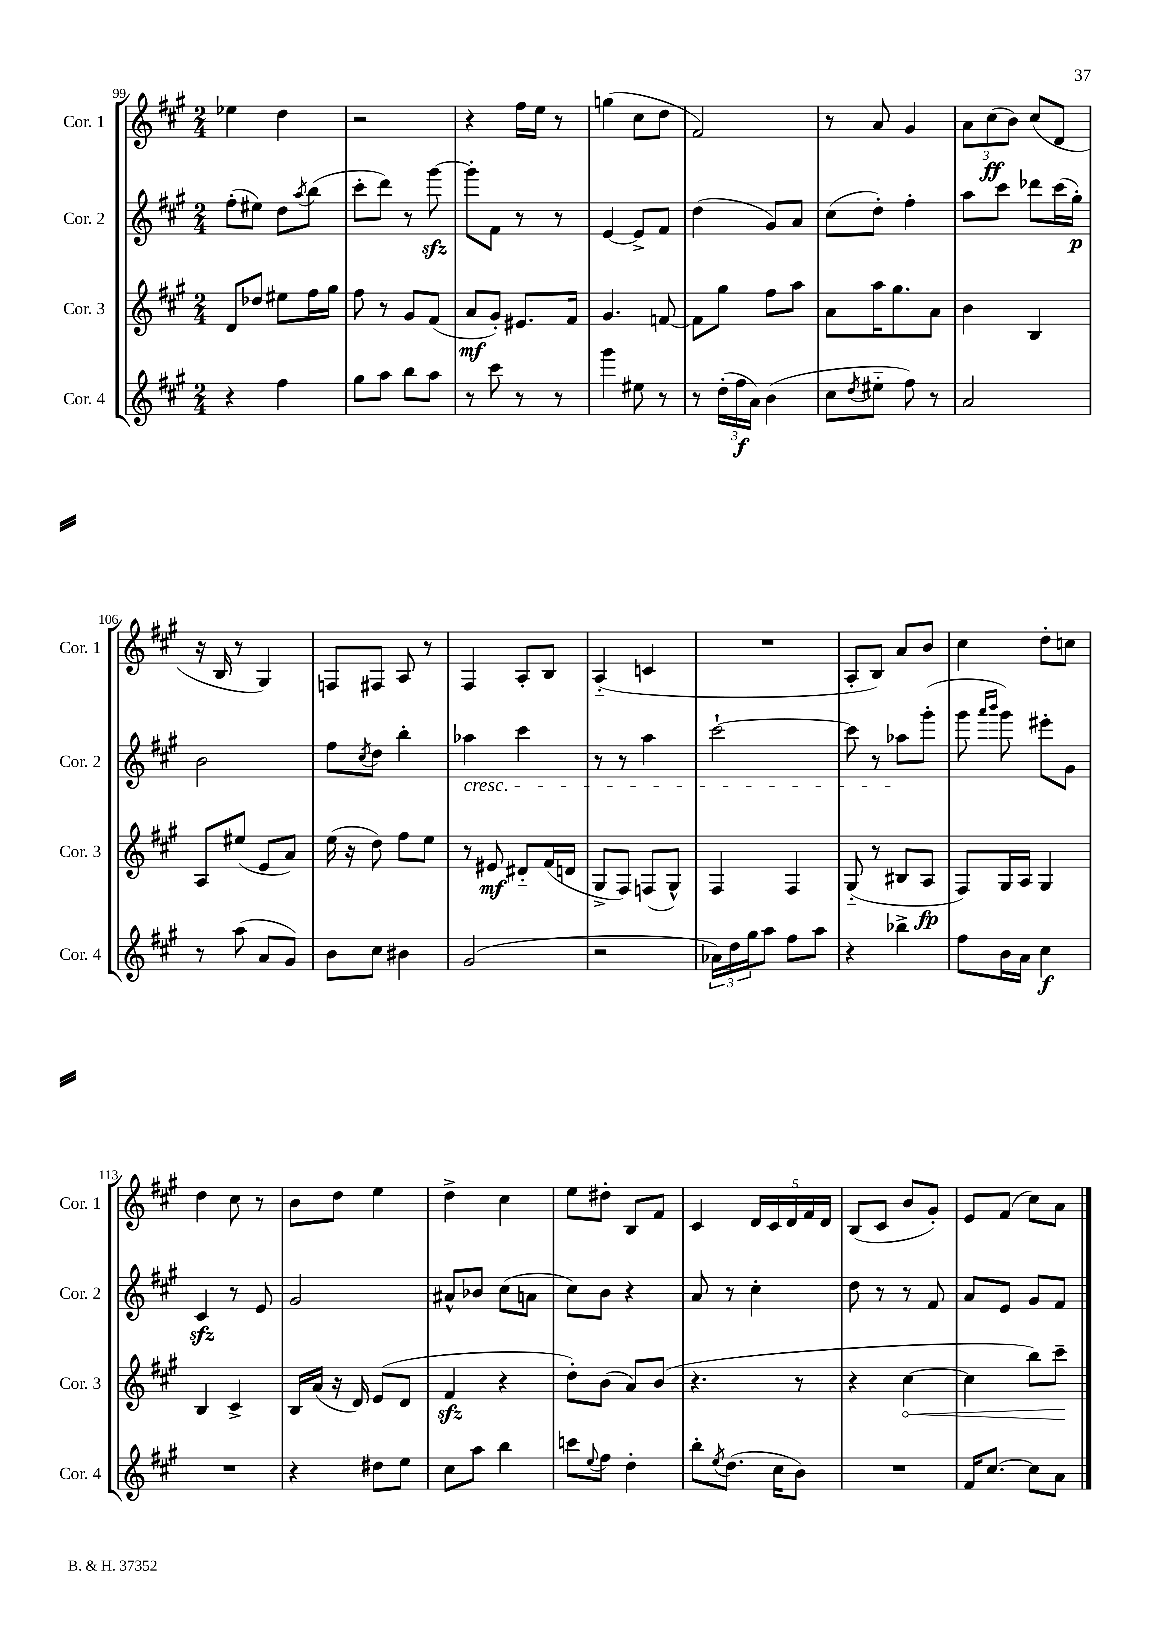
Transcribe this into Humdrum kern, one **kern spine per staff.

**kern	**dynam	**kern	**dynam	**kern	**dynam	**kern	**dynam
*part4	*part4	*part3	*part3	*part2	*part2	*part1	*part1
*staff4	*staff4	*staff3	*staff3	*staff2	*staff2	*staff1	*staff1
*I"Cor. 4	*	*I"Cor. 3	*	*I"Cor. 2	*	*I"Cor. 1	*
*I'Cor. 4	*	*I'Cor. 3	*	*I'Cor. 2	*	*I'Cor. 1	*
*clefG2	*	*clefG2	*	*clefG2	*	*clefG2	*
*k[f#c#g#]	*	*k[f#c#g#]	*	*k[f#c#g#]	*	*k[f#c#g#]	*
*M2/4	*	*M2/4	*	*M2/4	*	*M2/4	*
=99	=99	=99	=99	=99	=99	=99	=99
4r	.	8d/L	.	(8ff#'\L	.	4ee-X\	.
.	.	8dd-X/J	.	8ee#X\J)	.	.	.
4ff#\	.	8ee#X\L	.	8dd\L	.	4dd\	.
.	.	.	.	8qaa/	.	.	.
.	.	16ff#\L	.	(8bb\J	.	.	.
.	.	16gg#\JJ	.	.	.	.	.
=100	=100	=100	=100	=100	=100	=100	=100
8gg#\L	.	8ff#\	.	8ccc#'\L	.	2r	.
8aa\J	.	8r	.	8ddd\J)	.	.	.
8bb\L	.	8g#/L	.	8r	.	.	.
8aa\J	.	(8f#/J	.	[8ggg#zz\	.	.	.
=101	=101	=101	=101	=101	=101	=101	=101
8r	.	8a/L	mf	8ggg#'\L]	.	4r	.
8ccc#\	.	8g#'/J)	.	8f#\J	.	.	.
8r	.	8.e#X/L	.	8r	.	16ff#\LL	.
.	.	.	.	.	.	16ee\JJ	.
8r	.	.	.	8r	.	8r	.
.	.	16f#/Jk	.	.	.	.	.
=102	=102	=102	=102	=102	=102	=102	=102
4ggg#\	.	4.g#/	.	[4e/	.	(4ggn\	.
8ee#X\	.	.	.	8e^/L]	.	8cc#\L	.
8r	.	[8fn/	.	8f#/J	.	8dd\J	.
=103	=103	=103	=103	=103	=103	=103	=103
8r	.	8f\L]	.	(4dd\	.	2f#/)	.
(24dd'\LL	.	8gg#\J	.	.	.	.	.
24ff#\	f	.	.	.	.	.	.
24a\JJ)	.	.	.	.	.	.	.
(4b\	.	8ff#\L	.	8g#/L)	.	.	.
.	.	8aa\J	.	8a/J	.	.	.
=104	=104	=104	=104	=104	=104	=104	=104
8cc#\L	.	8a\L	.	(8cc#\L	.	8r	.
8qdd/	.	.	.	.	.	.	.
8ee#X\J	.	16aa\K	.	8dd'\J)	.	8a/	.
.	.	8.gg#\	.	.	.	.	.
8ff#\)	.	.	.	4ff#'\	.	4g#/	.
8r	.	8a\J	.	.	.	.	.
=105	=105	=105	=105	=105	=105	=105	=105
2a/	.	4b\	.	8aa\L	.	12a\L	.
.	.	.	.	.	.	(12cc#\	ff
.	.	.	.	8ccc#\J	.	.	.
.	.	.	.	.	.	12b\J)	.
.	.	4B/	.	8ddd-X\L	.	(8cc#/L	.
.	.	.	.	(16ccc#\L	.	8d/J	.
.	.	.	.	16gg#'\JJ)	p	.	.
!!LO:LB:g=z
=106	=106	=106	=106	=106	=106	=106	=106
8r	.	8A/L	.	2b\	.	16r	.
.	.	.	.	.	.	16B/	.
(8aa\	.	(8ee#X/J	.	.	.	8r	.
8a/L	.	8e/L	.	.	.	4G#/)	.
8g#/J)	.	8a/J)	.	.	.	.	.
=107	=107	=107	=107	=107	=107	=107	=107
8b\L	.	(16ee\	.	8ff#\L	.	8Fn/L	.
.	.	16r	.	.	.	.	.
.	.	.	.	8qcc#/	.	.	.
8cc#\J	.	8dd\)	.	8dd\J	.	8F#X/J	.
4b#X\	.	8ff#\L	.	4bb'\	.	8A/	.
.	.	8ee\J	.	.	.	8r	.
=108	=108	=108	=108	=108	=108	=108	=108
!	!	!	!	!LO:TX:b:i:t=cresc.	!	!	!
(2g#/	.	8r	.	4aa-X\	.	4F#/	.
.	.	8e#X/	mf	.	.	.	.
.	.	8d#X/L	.	4ccc#\	.	8A'/L	.
.	.	(16f#/L	.	.	.	8B/J	.
.	.	16dn/JJ	.	.	.	.	.
=109	=109	=109	=109	=109	=109	=109	=109
2r	.	8G#^/L	.	8r	.	(4A/	.
.	.	8F#/J)	.	8r	.	.	.
.	.	(8Fn/L	.	4aa\	.	4cn/	.
.	.	8G#^^/J)	.	.	.	.	.
=110	=110	=110	=110	=110	=110	=110	=110
24a-X\LL)	.	4F#/	.	[2ccc#`\	.	2r	.
24dd\	.	.	.	.	.	.	.
24gg#\J	.	.	.	.	.	.	.
8aa\J	.	.	.	.	.	.	.
8ff#\L	.	4F#/	.	.	.	.	.
8aa\J	.	.	.	.	.	.	.
=111	=111	=111	=111	=111	=111	=111	=111
4r	.	(8G#/	.	8ccc#\]	.	8A'/L	.
.	.	8r	.	8r	.	8B/J)	.
4bb-X^\	.	8B#X/L	.	8aa-X\L	.	8a/L	.
.	.	8A/J	fp	(8ggg#'\J	.	8b/J	.
=112	=112	=112	=112	=112	=112	=112	=112
8ff#\L	.	8F#/L)	.	8ggg#\	.	4cc#\	.
.	.	.	.	16qqaaa/LL	.	.	.
.	.	.	.	16qqbbb/JJ	.	.	.
16b\L	.	16G#/L	.	8ggg#\)	.	.	.
16a\JJ	.	16A/JJ	.	.	.	.	.
4cc#\	f	4G#/	.	8eee#X'\L	.	8dd'\L	.
.	.	.	.	8g#\J	.	8ccn\J	.
!!LO:LB:g=z
=113	=113	=113	=113	=113	=113	=113	=113
2r	.	4B/	.	4c#zz/	.	4dd\	.
.	.	4c#^/	.	8r	.	8cc#\	.
.	.	.	.	8e/	.	8r	.
=114	=114	=114	=114	=114	=114	=114	=114
4r	.	16B/LL	.	2g#/	.	8b\L	.
.	.	(16a/JJ	.	.	.	.	.
.	.	16r	.	.	.	8dd\J	.
.	.	16d/)	.	.	.	.	.
8dd#X\L	.	(8e/L	.	.	.	4ee\	.
8ee\J	.	8d/J	.	.	.	.	.
=115	=115	=115	=115	=115	=115	=115	=115
8cc#\L	.	4f#zz/	.	8a#X^^/L	.	4dd^\	.
8aa\J	.	.	.	8b-X/J	.	.	.
4bb\	.	4r	.	(8cc#\L	.	4cc#\	.
.	.	.	.	8an\J	.	.	.
=116	=116	=116	=116	=116	=116	=116	=116
8cccn\L	.	8dd'\L)	.	8cc#\L)	.	8ee\L	.
8qqee/	.	.	.	.	.	.	.
8ff#\J	.	(8b\J	.	8b\J	.	8dd#X'\J	.
4dd'\	.	8a/L)	.	4r	.	8B/L	.
.	.	(8b/J	.	.	.	8f#/J	.
=117	=117	=117	=117	=117	=117	=117	=117
8bb'\L	.	4.r	.	8a/	.	4c#/	.
8qee/	.	.	.	.	.	.	.
(8.dd\J	.	.	.	8r	.	.	.
.	.	.	.	4cc#'\	.	20d/LL	.
.	.	.	.	.	.	20c#/	.
16cc#\KL	.	.	.	.	.	.	.
.	.	.	.	.	.	20d/	.
8b\J)	.	8r	.	.	.	.	.
.	.	.	.	.	.	20f#/	.
.	.	.	.	.	.	20d/JJ	.
=118	=118	=118	=118	=118	=118	=118	=118
2r	.	4r	.	8dd\	.	(8B/L	.
.	.	.	.	8r	.	8c#/J	.
!	!	!	!LO:HP:b	!	!	!	!
.	.	[4cc#\	<	8r	.	8b/L	.
.	.	.	.	8f#/	.	8g#'/J)	.
=119	=119	=119	=119	=119	=119	=119	=119
16f#/KL	.	4cc#\]	.	8a/L	.	8e/L	.
[8.cc#/J	.	.	.	.	.	.	.
.	.	.	.	8e/J	.	(8f#/J	.
8cc#\L]	.	8bb\L)	.	8g#/L	.	8cc#\L)	.
8a\J	.	8ccc#~\J	.	8f#/J	.	8a\J	.
.	.	.	[	.	.	.	.
==	==	==	==	==	==	==	==
*-	*-	*-	*-	*-	*-	*-	*-
